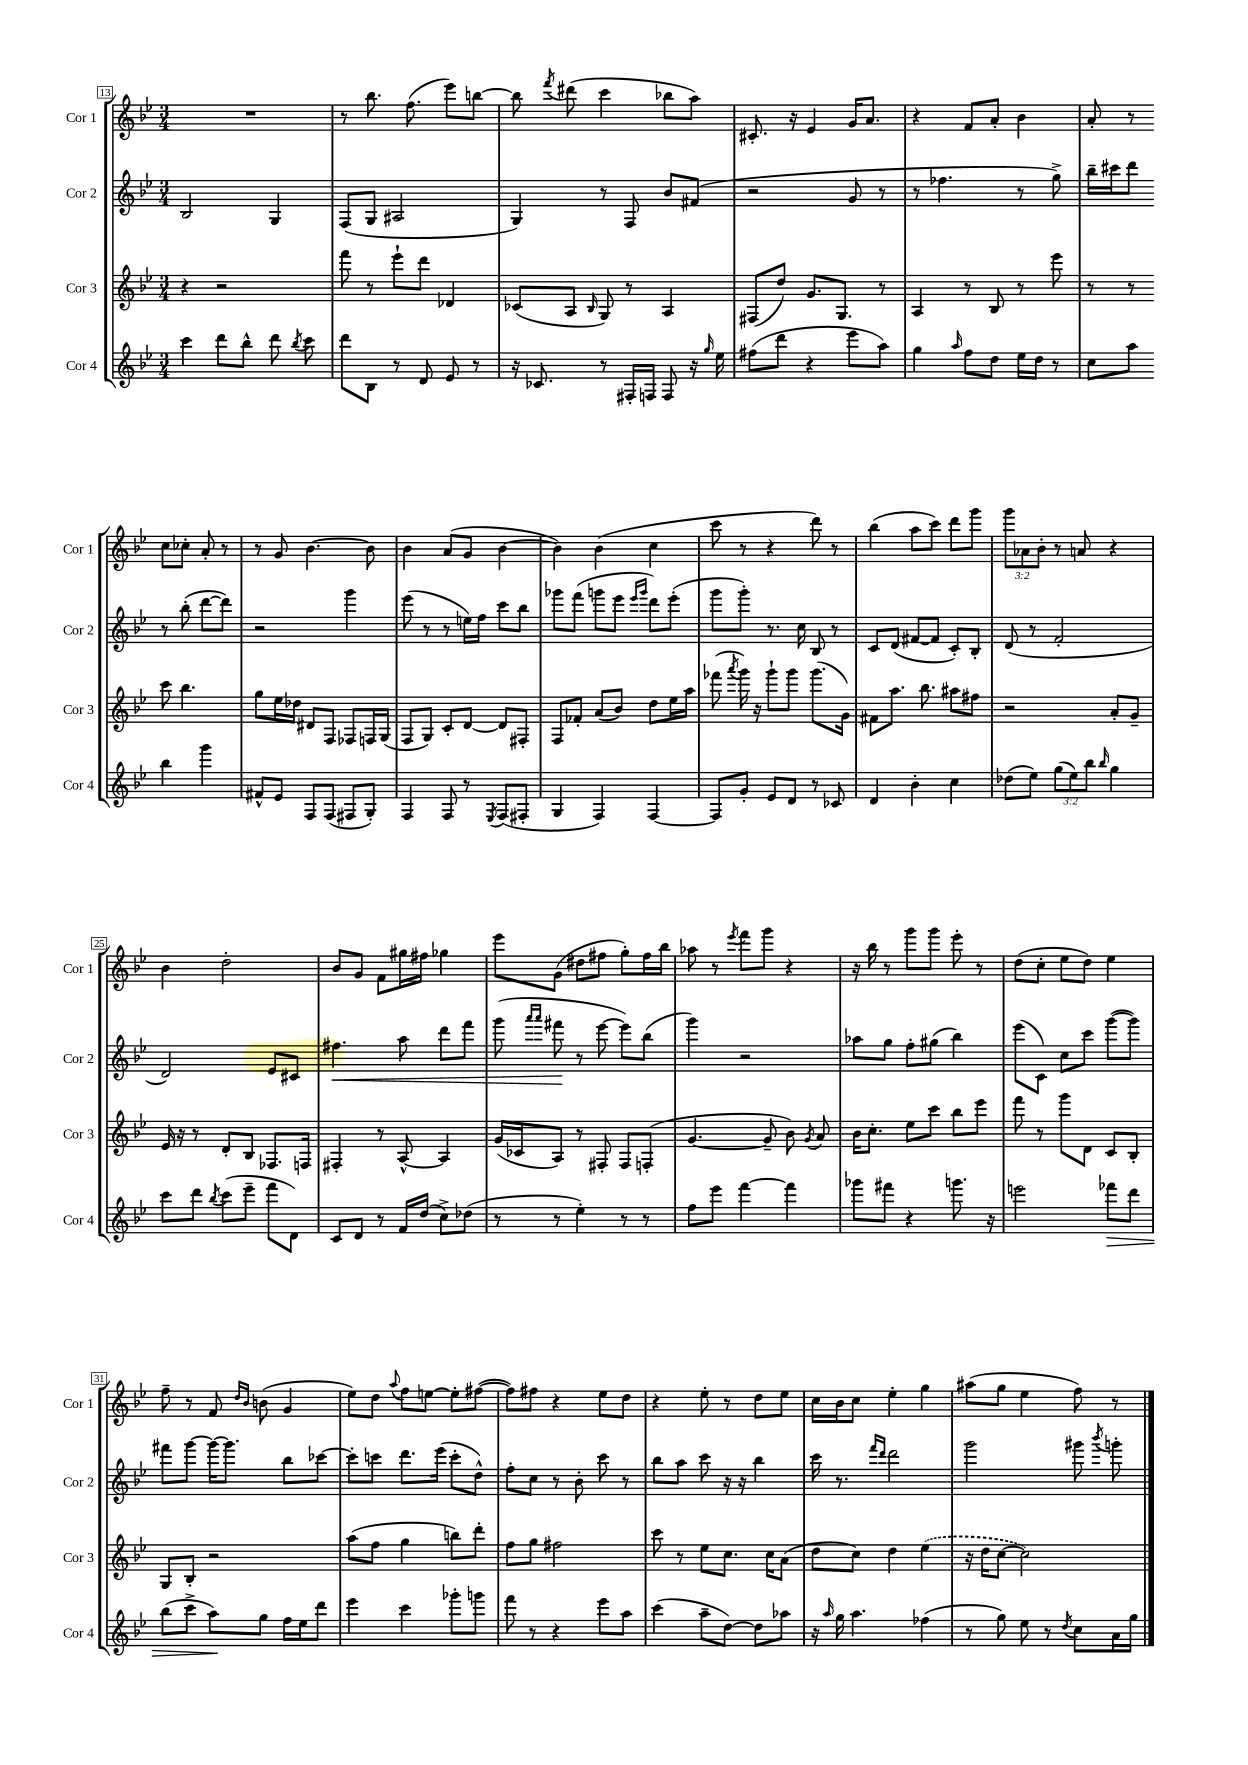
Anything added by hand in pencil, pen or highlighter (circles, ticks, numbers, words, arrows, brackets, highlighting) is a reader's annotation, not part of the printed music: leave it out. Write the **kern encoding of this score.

**kern	**dynam	**kern	**kern	**dynam	**kern
*part4	*part4	*part3	*part2	*part2	*part1
*staff4	*staff4	*staff3	*staff2	*staff2	*staff1
*I"Cor 4	*	*I"Cor 3	*I"Cor 2	*	*I"Cor 1
*I'Cor 4	*	*I'Cor 3	*I'Cor 2	*	*I'Cor 1
*clefG2	*	*clefG2	*clefG2	*	*clefG2
*k[b-e-]	*	*k[b-e-]	*k[b-e-]	*	*k[b-e-]
*M3/4	*	*M3/4	*M3/4	*	*M3/4
=13	=13	=13	=13	=13	=13
4ccc\	.	4r	2B-/	.	2.r
8ddd\L	.	2r	.	.	.
8bb-^^\J	.	.	.	.	.
8ddd\	.	.	4G/	.	.
8qbb-/	.	.	.	.	.
8ccc\	.	.	.	.	.
=14	=14	=14	=14	=14	=14
8ddd\L	.	8fff\	(8F/L	.	8r
8B-\J	.	8r	8G/J	.	8.bb-\
8r	.	8eee-`\L	2A#X/	.	.
.	.	.	.	.	(8.ff\
8d/	.	8ddd\J	.	.	.
8e-/	.	4d-X/	.	.	8eee-\L)
8r	.	.	.	.	[8bbn\J
=15	=15	=15	=15	=15	=15
16r	.	(8c-X/L	4G/)	.	8bb\]
8.c-X/	.	.	.	.	.
.	.	.	.	.	8qfff/
.	.	8A/J	.	.	(8ddd#X\
.	.	16qqB-/	.	.	.
8r	.	8G/)	8r	.	4ccc\
16F#X'/LL	.	8r	8F/	.	.
16Fn/JJ	.	.	.	.	.
8F/	.	4A/	8b-/L	.	8bb-X\L
16r	.	.	(8f#X/J	.	8aa\J)
16qqgg/	.	.	.	.	.
16ee-\	.	.	.	.	.
=16	=16	=16	=16	=16	=16
(8ff#X\L	.	(8F#X/L	2r	.	8.c#X'/
8ddd\J	.	8dd/J)	.	.	.
.	.	.	.	.	16r
4r	.	8.g/L	.	.	4e-/
.	.	8.G/J	.	.	.
8eee-\L	.	.	8g/	.	16g/KL
.	.	.	.	.	8.a/J
8aa\J)	.	8r	8r	.	.
=17	=17	=17	=17	=17	=17
4gg\	.	4A/	8r	.	4r
.	.	.	4.ff-X\	.	.
16qqaa/	.	.	.	.	.
8ff\L	.	8r	.	.	8f/L
8dd\J	.	8B-/	.	.	8a'/J
16ee-\LL	.	8r	8r	.	4b-\
16dd\JJ	.	.	.	.	.
8r	.	8eee-\	8gg^\)	.	.
=18	=18	=18	=18	=18	=18
8cc\L	.	8r	16bb-~\LL	.	8a'/
.	.	.	16ccc#X\J	.	.
8aa\J	.	8r	8ddd\J	.	8r
4bb-\	.	8ccc\	8r	.	8cc\L
.	.	4.bb-\	(8bb-'\	.	8cc-X'\J
4ggg\	.	.	[8ddd\L	.	8a'/
.	.	.	8ddd\J])	.	8r
!!LO:LB:g=z
=19	=19	=19	=19	=19	=19
8f#X^^/L	.	8gg\L	2r	.	8r
8e-/J	.	16ee-\L	.	.	8g/
.	.	16dd-X\JJ	.	.	.
8F/L	.	8d#X/L	.	.	[4.b-\
(8F/J	.	8F/J	.	.	.
8F#X/L	.	8F-X/L	4ggg\	.	.
8G'/J)	.	16Fn/L	.	.	8b-\]
.	.	(16G/JJ	.	.	.
=20	=20	=20	=20	=20	=20
4F/	.	8F/L	(8eee-\	.	4b-\
.	.	8G/J)	8r	.	.
8F/	.	8c'/L	8r	.	(8a/L
8r	.	[8d/J	16een\LL)	.	8g/J
.	.	.	16ff\JJ	.	.
8qE-/	.	.	.	.	.
(8F/L	.	8d/L]	8ccc\L	.	[4b-\
8F#X'/J	.	8F#X'/J	8bb-\J	.	.
=21	=21	=21	=21	=21	=21
4G/	.	8F/L	8ggg-X\L	.	4b-\])
.	.	8f-X'/J	(8fff\J	.	.
4F/)	.	(8a/L	8gggn\L	.	(4b-\
.	.	8b-/J)	8eee-\J	.	.
.	.	.	16qqeee-/LL	.	.
.	.	.	16qqggg/JJ	.	.
[4F/	.	8dd\L	8ddd\L)	.	4cc\
.	.	16ee-\L	(8eee-'\J	.	.
.	.	16aa\JJ	.	.	.
=22	=22	=22	=22	=22	=22
8F/L]	.	(8fff-X\	8ggg\L	.	8ccc\
.	.	8qaaa/	.	.	.
8g'/J	.	16ggg\)	8ggg'\J)	.	8r
.	.	16r	.	.	.
8e-/L	.	8ggg`\L	8.r	.	4r
8d/J	.	8ggg\J	.	.	.
.	.	.	16cc\	.	.
8r	.	(8.ggg\L	8B-/	.	8ddd\)
8c-X/	.	.	8r	.	8r
.	.	16g\Jk)	.	.	.
=23	=23	=23	=23	=23	=23
4d/	.	8f#X\L	8c/L	.	(4bb-\
.	.	8.aa\J	(8d/J	.	.
4b-'\	.	.	[8f#X/L	.	8aa\L
.	.	8.bb-\	.	.	.
.	.	.	8f#/J]	.	8ccc\J)
4cc\	.	8aa#X\L	8c'/L)	.	8ddd\L
.	.	8ff#X\J	8B-'/J	.	8ggg\J
=24	=24	=24	=24	=24	=24
(8dd-X\L	.	2r	(8d/	.	12ggg\L
.	.	.	.	.	12a-X\
8ee-\J)	.	.	8r	.	.
.	.	.	.	.	12b-'\J
(12gg\L	.	.	2f'/	.	8r
12ee-\)	.	.	.	.	.
.	.	.	.	.	8an/
12bb-\J	.	.	.	.	.
16qqbb-/	.	.	.	.	.
4gg\	.	8a'/L	.	.	4r
.	.	8g~/J	.	.	.
!!LO:LB:g=z
=25	=25	=25	=25	=25	=25
8ccc\L	.	16e-/	2d/)	.	4b-\
.	.	16r	.	.	.
8ddd\J	.	8r	.	.	.
8qbb-/	.	.	.	.	.
(8ccc\L	.	8d'/L	.	.	2dd'\
8eee-~\J	.	8B-/J	.	.	.
8fff\L	.	8.F-X/L	8e-/L	.	.
8d\J)	.	.	8c#X/J	.	.
.	.	16Fn/Jk	.	.	.
=26	=26	=26	=26	=26	=26
!	!	!	!	!LO:HP:b	!
8c/L	.	4F#X'/	4.ff#X\	<	8b-/L
8d/J	.	.	.	.	8g/J
8r	.	8r	.	.	8f\L
16f/LL	.	[8A^^/	8aa\	.	16gg#X\L
(16dd/JJ	.	.	.	.	16ff#X\JJ
8cc^\L)	.	4A/]	8ddd\L	.	4gg-X\
(8dd-X\J	.	.	8fff\J	.	.
=27	=27	=27	=27	=27	=27
8r	.	(16g/LL	(8ggg\	.	8eee-\L
.	.	16c-X/J	.	.	.
.	.	.	16qqaaa/LL	.	.
.	.	.	16qqaaa/JJ	.	.
8r	.	8A/J)	8fff#X\	.	(8g\J
4ee-'\)	.	8r	8r	[	8dd#X\L
.	.	8F#X'/	[8eee-\	.	8ff#X\J
8r	.	8F#/L	8eee-\L])	.	8gg'\L)
8r	.	(8Fn'/J	(8bb-\J	.	16ff#\L
.	.	.	.	.	16bb-\JJ
=28	=28	=28	=28	=28	=28
8ff\L	.	[4.g/	4ggg\)	.	8aa-X\
8eee-\J	.	.	.	.	8r
.	.	.	.	.	8qeee-/
[4fff\	.	.	2r	.	8fff\L
.	.	8g~/]	.	.	8ggg\J
4fff\]	.	8b-\)	.	.	4r
.	.	8qg/	.	.	.
.	.	8a/	.	.	.
=29	=29	=29	=29	=29	=29
8ggg-X\L	.	16b-\KL	8aa-X\L	.	16r
.	.	8.cc'\J	.	.	16bb-\
8fff#X\J	.	.	8gg\J	.	8r
4r	.	8ee-\L	8ff'\L	.	8ggg\L
.	.	8ccc\J	(8gg#X\J	.	8ggg\J
8.gggn\	.	8bb-\L	4bb-\)	.	8eee-'\
.	.	8eee-\J	.	.	8r
16r	.	.	.	.	.
=30	=30	=30	=30	=30	=30
2eeen\	.	8fff\	(8eee-\L	.	(8dd\L
.	.	8r	8c\J)	.	8cc'\J
.	.	8ggg\L	8cc\L	.	8ee-\L
.	.	8d\J	8ccc\J	.	8dd\J)
!	!LO:HP:b	!	!	!	!
8fff-X\L	>	8c/L	([8ggg\L	.	4ee-\
8ddd\J	.	8B-'/J	8ggg\J])	.	.
!!LO:LB:g=z
=31	=31	=31	=31	=31	=31
(8bb-\L	.	8G/L	8fff#X\L	.	8ff~\
8ccc^\J	.	8B-'/J	[8ggg\J	.	8r
8aa\L)	.	2r	16ggg\KL_	.	8f/
.	.	.	8.ggg\J]	.	.
.	.	.	.	.	16qqdd/LL
.	.	.	.	.	16qqb-/JJ
8gg\J	]	.	.	.	(8bn\
16ff\LL	.	.	8bb-\L	.	4g/
16ee-\J	.	.	.	.	.
8ddd\J	.	.	[8ccc-X\J	.	.
=32	=32	=32	=32	=32	=32
4eee-\	.	(8aa\L	8ccc-'\L]	.	8ee-\L)
.	.	8ff\J	8cccn\J	.	8dd\J
.	.	.	.	.	8qqaa/
4ccc\	.	4gg\	8.ddd\L	.	8ff\L
.	.	.	.	.	[8een\J
.	.	.	(16eee-\Jk	.	.
8ggg-X'\L	.	8bbn\L)	8ccc'\L	.	8ee'\L]
8gggn\J	.	8ddd'\J	8dd^^\J)	.	([8ff#X\J
=33	=33	=33	=33	=33	=33
8fff\	.	8ff\L	8ff'\L	.	8ff#\L])
8r	.	8gg\J	8cc\J	.	8ff#X\J
4r	.	2ff#X\	8r	.	4r
.	.	.	8b-'\	.	.
8eee-\L	.	.	8ccc\	.	8ee-\L
8aa\J	.	.	8r	.	8dd\J
=34	=34	=34	=34	=34	=34
(4ccc\	.	8ccc\	8bb-\L	.	4r
.	.	8r	8aa\J	.	.
8aa~\L	.	8ee-\L	8ccc\	.	8ee-'\
[8dd\J)	.	8.cc\J	16r	.	8r
.	.	.	16r	.	.
8dd\L]	.	.	4bb-\	.	8dd\L
.	.	16cc\KL	.	.	.
8aa-X\J	.	(8a\J	.	.	8ee-\J
=35	=35	=35	=35	=35	=35
16r	.	8dd\L	16ccc\	.	16cc\LL
16qqaa/	.	.	.	.	.
16gg\	.	.	8.r	.	16b-\J
4.aa\	.	8cc\J)	.	.	8cc\J
.	.	.	16qqfff/LL	.	.
.	.	.	16qqddd/JJ	.	.
.	.	4dd\	2ddd\	.	4ee-'\
(4ff-X\	.	(4ee-\	.	.	4gg\
=36	=36	=36	=36	=36	=36
8r	.	16r	2ggg\	.	(8aa#X\L
.	.	16dd\KL	.	.	.
8gg\)	.	[8cc\J	.	.	8gg\J
8ee-\	.	2cc\])	.	.	4ee-\
8r	.	.	.	.	.
8qdd/	.	.	.	.	.
8cc\L	.	.	8ggg#X\	.	8ff\)
.	.	.	8qbbb-/	.	.
16a\L	.	.	8gggn'\	.	8r
16gg\JJ	.	.	.	.	.
==	==	==	==	==	==
*-	*-	*-	*-	*-	*-
